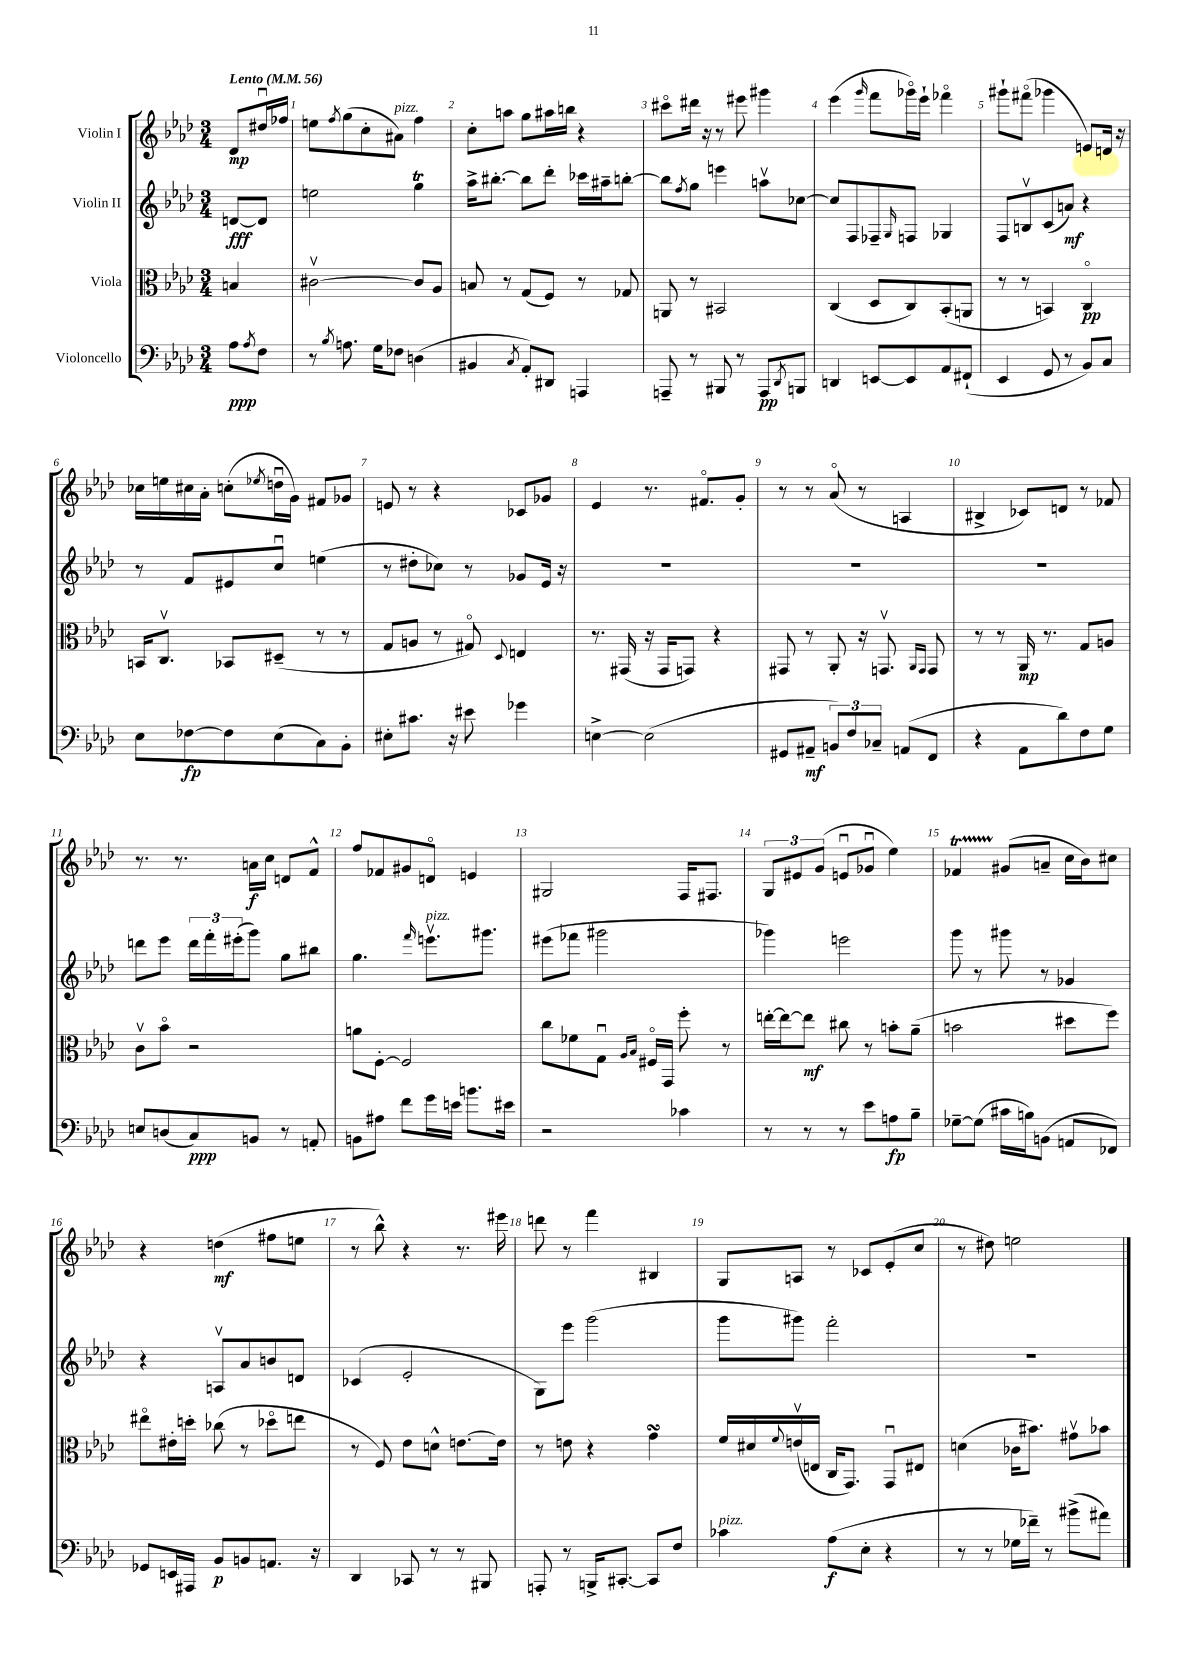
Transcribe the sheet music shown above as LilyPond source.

<<
\new StaffGroup <<
\new Staff = "s0" \with { instrumentName = "Violin I" } {
    \clef treble \key aes \major \numericTimeSignature \time 3/4 \partial 4 \tempo "Lento" 4 = 56
    des'8\mp dis''16\downbow fes''16 |
    e''8 \acciaccatura { f''8 } g''8( c''8-. ais'8^\markup { \italic "pizz." }) f''4 |
    c''8-. a''8 g''8 ais''16 b''16 r4 |
    cis'''8\flageolet dis'''16 r16 r8 eis'''8 gis'''4 |
    ees'''4( \grace { g'''16 } f'''8 ges'''16\flageolet) ees'''16-! fes'''4\flageolet |
    gis'''8-! fis'''8\flageolet( ges'''4 e'8) d'16 r16 |
    ces''16 e''16 cis''16 aes'16-. c''8-.( \acciaccatura { ees''8 } d''16\downbow g'16) fis'8 ges'8 |
    e'8 r8 r4 ces'8 ges'8 |
    ees'4 r8. fis'8.\flageolet g'8-. |
    r8 r8 aes'8\flageolet( r8 a4 |
    bis4-> ces'8) d'8 r8 fes'8 |
    r8. r8. a'16\f c''16 d'8 f'8-^ |
    f''8 fes'8 gis'8 d'8\flageolet e'4 |
    gis2 f16 fis8. |
    \tuplet 3/2 { g8 eis'8 g'8( } e'8\downbow ges'8\downbow ees''4) |
    fes'4\startTrillSpan gis'8\stopTrillSpan( a'8-- c''16 bes'16) cis''8 |
    r4 d''4\mf( fis''8 e''8 |
    r8 bes''8-^) r4 r8. eis'''16 |
    d'''8 r8 f'''4 bis4 |
    g8 a8 r8 ces'8 ees'8-.( c''8 |
    r8 dis''8) e''2 \bar "|." |
}
\new Staff = "s1" \with { instrumentName = "Violin II" } {
    \clef treble \key aes \major \numericTimeSignature \time 3/4 \partial 4
    d'8~\fff d'8 |
    e''2 g''4\trill |
    aes''16-> bis''8.~-. bis''8 des'''8-. ces'''16 ais''16-- b''8~-. |
    b''8 \acciaccatura { f''8 } g''8 e'''4 a''8\upbow ces''8~ |
    ces''8 f8 fes8-- \grace { g16 } f8 ges4 |
    f8 b8\upbow c'8( a'8\mf) r4 |
    r8 f'8 eis'8 c''8\downbow e''4( |
    r8 dis''8-. ces''8) r8 ges'8 ees'16 r16 |
    R2. |
    R2. |
    R2. |
    d'''8 ees'''8 \tuplet 3/2 { d'''16 f'''16-. eis'''16-.( } g'''8) g''8 bis''8 |
    g''4. \grace { f'''16 } e'''8.\upbow^\markup { \italic "pizz." } gis'''8. |
    eis'''8( fes'''8 gis'''2 |
    ges'''4) e'''2 |
    g'''8 r8 gis'''8 r8 ges'4 |
    r4 a8\upbow aes'8 b'8 d'8 |
    ces'4( ees'2-. |
    g8) ees'''8 g'''2( |
    g'''8 gis'''8) f'''2-. |
    R2. \bar "|." |
}
\new Staff = "s2" \with { instrumentName = "Viola" } {
    \clef alto \key aes \major \numericTimeSignature \time 3/4 \partial 4
    b4 |
    cis'2~\upbow cis'8 aes8 |
    b8 r8 g8( f8) r8 ges8 |
    a,8 r8 bis,2 |
    c4( des8 c8) bes,8-.( a,8 |
    r8 r8 b,4) c4\flageolet\pp |
    b,16 c8.\upbow bes,8 dis8--( r8 r8 |
    g8 a8 r8 gis8\flageolet) \appoggiatura { des8 } e4 |
    r8. gis,16( r16 gis,16 g,8) r4 |
    gis,8 r8 aes,8-. r16 g,8.\upbow \grace { aes,16 g,16 } g,8 |
    r8 r8 aes,16\mp r8. g8 a8 |
    c'8\upbow bes'8\flageolet r2 |
    a'8 f8~-. f2 |
    c''8 fes'8 g8\downbow \grace { aes16 bes16 } fis16\flageolet g,16 f''8-. r8 |
    e''16~-. e''16~ e''8\mf cis''8 r8 b'8-. aes'8--( |
    b'2 dis''8 f''8) |
    eis''8\flageolet eis'16-. d''16-. ces''8( r8 des''8\flageolet e''8 |
    r8 f8) ees'8 d'8-^ e'8.~ e'16 |
    r8 e'8 r4 g'4\turn |
    f'16 dis'16 \appoggiatura { f'8 } e'16\upbow( e16 c16 g,8.) g,8\downbow eis8 |
    d'4( ces'16 bis'8.) gis'8\upbow bes'8 \bar "|." |
}
\new Staff = "s3" \with { instrumentName = "Violoncello" } {
    \clef bass \key aes \major \numericTimeSignature \time 3/4 \partial 4
    aes8\ppp \acciaccatura { aes8 } f8 |
    r8 \acciaccatura { bes8 } a8. g16 fes8 d4( |
    bis,4 \acciaccatura { c8 } aes,8-.) dis,8 a,,4 |
    a,,8-- r8 bis,,8 r8 a,,8\pp \acciaccatura { des,8 } b,,8 |
    d,4 e,8~ e,8 aes,8 fis,8-!( |
    ees,4 g,8 r8 bes,8) c8 |
    ees8 fes8~\fp fes8 ees8( c8) bes,8-. |
    eis8-. cis'8. r16 eis'8 ges'4 |
    e4~-> e2( |
    gis,8 ais,8--\mf \tuplet 3/2 { b,8) f8 ces8-- } a,8( f,8 |
    r4 aes,8 des'8) f8 g8 |
    e8 d8( c8\ppp) b,8 r8 a,8-. |
    b,8 ais8 f'8 g'16 e'16 b'8. eis'16 |
    r2 ces'4 |
    r8 r8 r8 ees'8 a8\fp bes8-- |
    ges8~-- ges8( cis'16 b16) b,8( a,8 fes,8) |
    ges,8 e,16 ais,,16 bes,8\p b,8 a,8. r16 |
    des,4 ces,8 r8 r8 bis,,8 |
    a,,8-. r8 b,,16-> cis,8.~-. cis,8 f8 |
    ces'4^\markup { \italic "pizz." } aes8\f( ees8-. r4 |
    r8 r8 ges16 fes'16--) r8 bis'8->( ais'8) \bar "|." |
}
>>
>>
\layout { \context { \Score \override BarNumber.break-visibility = ##(#f #t #t) barNumberVisibility = #all-bar-numbers-visible } }
